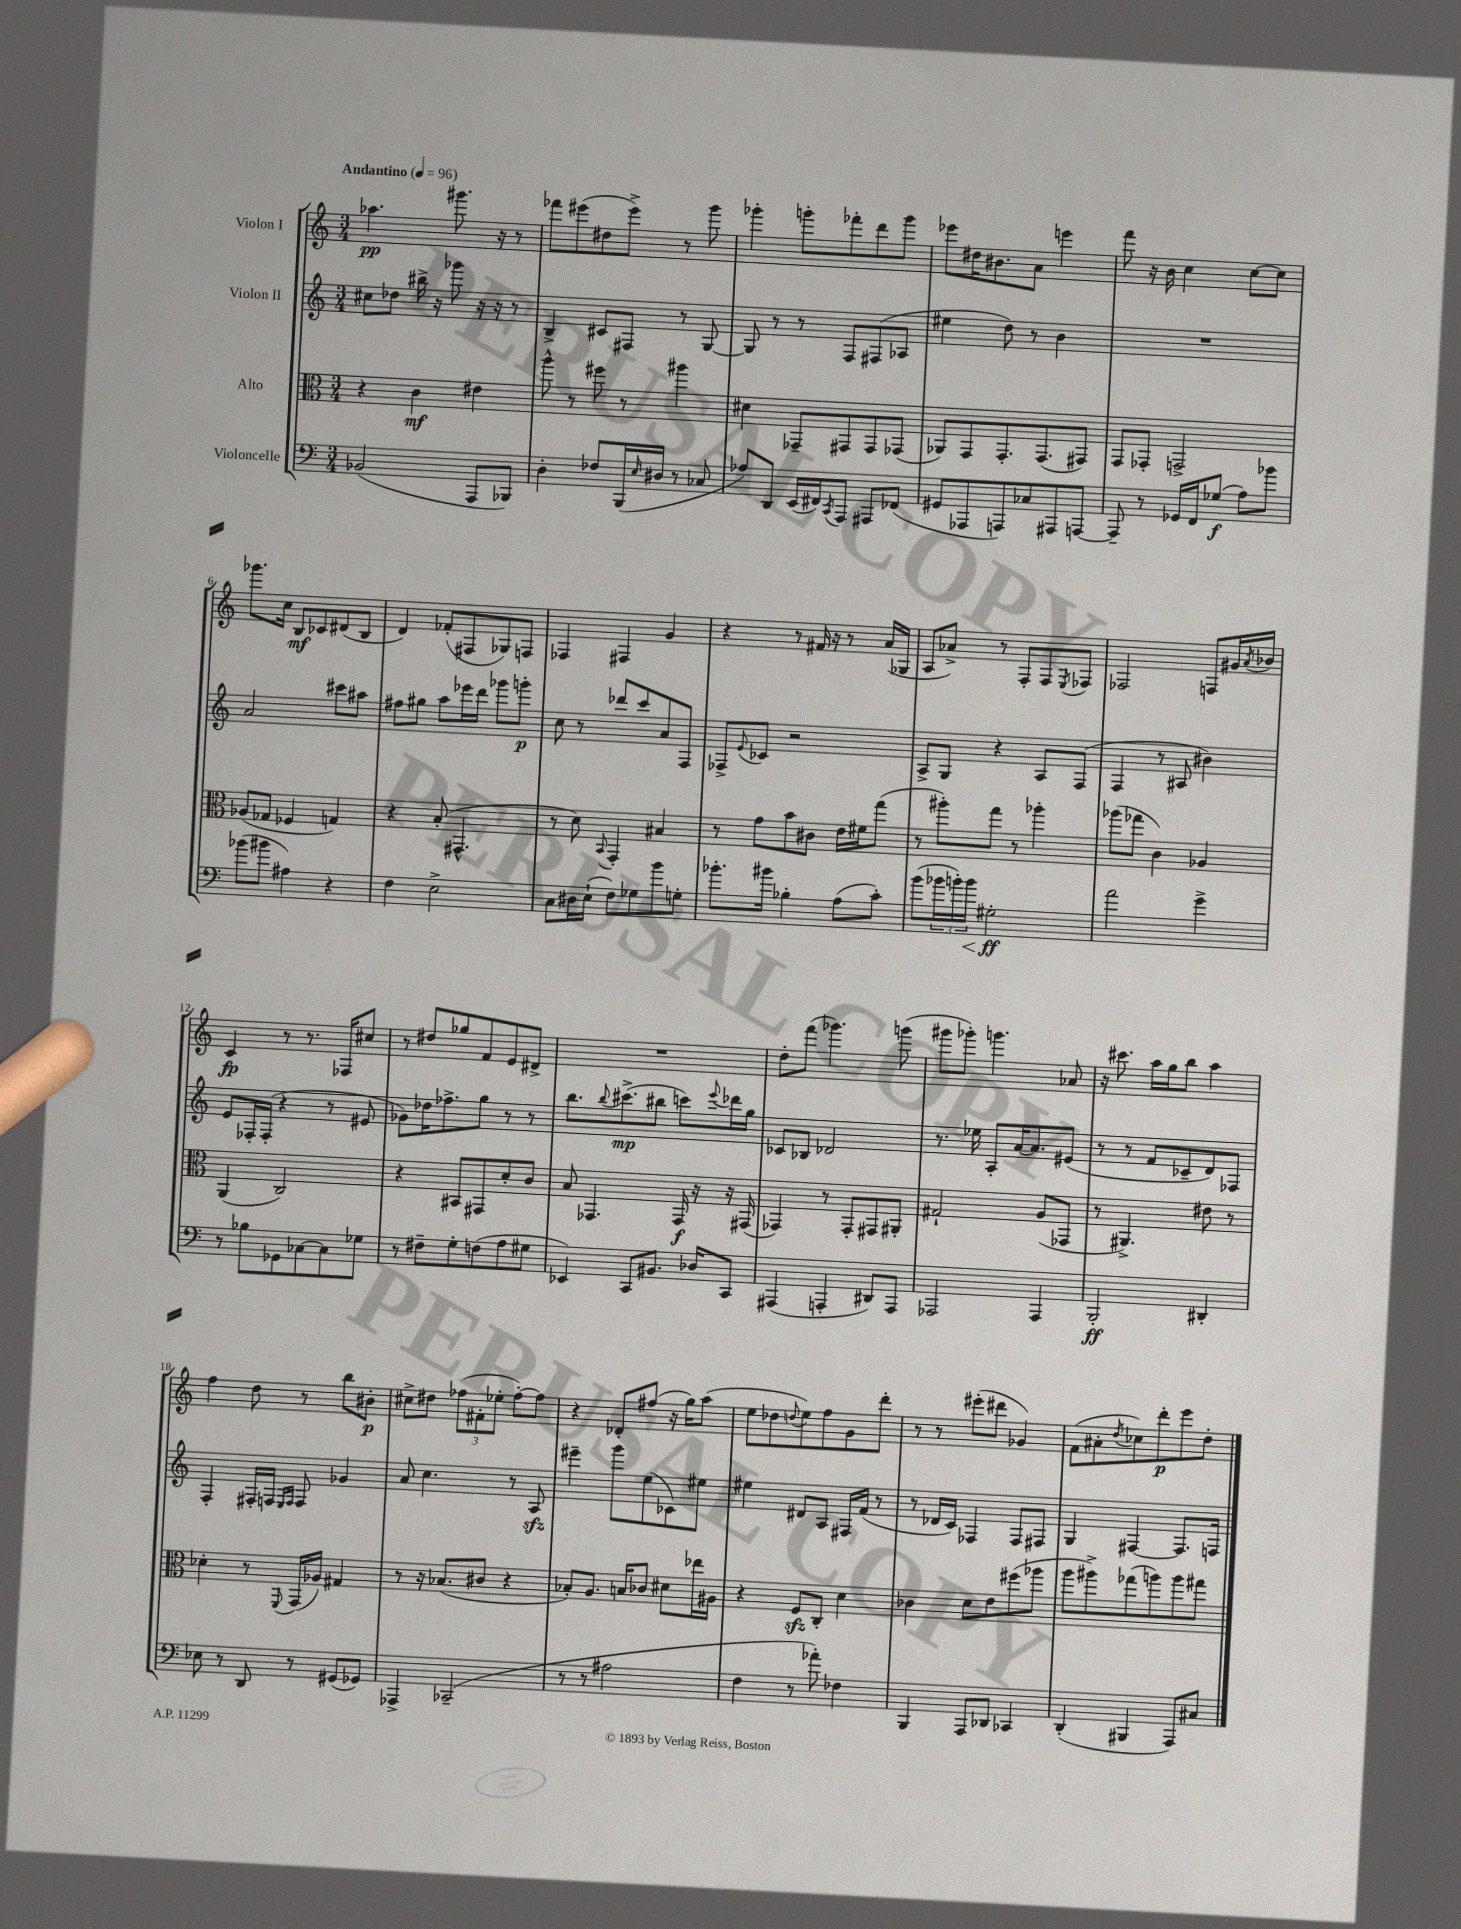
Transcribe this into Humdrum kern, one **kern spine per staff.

**kern	**kern	**kern	**kern
*staff4	*staff3	*staff2	*staff1
*clefF4	*clefC3	*clefG2	*clefG2
*k[]	*k[]	*k[]	*k[]
*M3/4	*M3/4	*M3/4	*M3/4
*MM96	*MM96	*MM96	*MM96
(2BB-/	4r	8cc#\L	4.aa-\
.	.	8dd-\J	.
.	4c\	16bb#^\	.
.	.	16r	.
.	.	8ggg-\	8.ggg#\
8AAA/L	4e#\	16r	.
.	.	16r	16r
8BBB-/J)	.	8r	8r
=	=	=	=
4D'\	8aa^^\	4B^/	8fff-\L
.	8r	.	(8eee#\
8F-/L	8ff#\	8c#/L	8dd#\
(16BBB/L	8r	8F#/J	8eee#^\J)
16qqE/	.	.	.
16D#/JJ	.	.	.
8r	4aa#\	8r	8r
8C-/	.	[8G/	8ggg\
=	=	=	=
8A-/L)	4d#\	8G/]	4ggg-'\
8DD/J	.	8r	.
(16EE/LL	8GG-~/L	8r	8ggg'\L
16FF#/J)	.	.	.
8qCC/	.	.	.
8AAA/J	8GG#/	8F/L	8fff-'\
8AAA#/L	8GG#/	(8F#/	8ddd\
(8FF-/J	(8GG-/J	8A-/J	8ggg\J
=	=	=	=
8GG#/L	8AA-/L)	4ee#\	8eee-\L
8AAA-/	8GG/	.	16dd#\K
.	.	.	8.b#\
8AAA/)	8.GG'/	8dd\)	.
8C-/	.	8r	8a\J
.	(8.GG/	.	.
8AAA#/	.	4b\	4eee\
[8AAA/J	8GG#/J)	.	.
=	=	=	=
8AAA~/]	8GG/L	2.r	8fff\
8r	8GG-'/J	.	16r
.	.	.	16b\
16GG-/LL	2GG^/	.	4cc\
16FF/J	.	.	.
(8G-/J	.	.	.
8A\L)	.	.	[8cc\L
8b-\J	.	.	8cc\]J
=	=	=	=
(8b-\L	(8A-/L	2a/	8.ggg-\L
8b#\J	8G-/J	.	.
.	.	.	16cc\Jk
4A#\)	4F-/	.	8B/L
.	.	.	8c-/
4r	4G/)	8ccc#\L	(8d#/
.	.	8aa#\J	8B/J
=	=	=	=
4F\	4r	8ff#\L	4d/)
.	.	8gg#\J	.
2E^\	(8B'/	8aa\L	(8f-'/L
.	4.GG#^^/	16eee-\L	8F#/
.	.	16ddd\JJ	.
.	.	8ggg-\L	8G-/)
.	.	8ggg'\J	8F/J
=	=	=	=
8C\L	8r	8cc\	4F-/
16D#\L	8d\)	8r	.
(16E`\JJ	.	.	.
.	8qqBB/	.	.
8F\L)	4GG'/	8ddd-/L	4F#/
8G-\	.	8ccc/	.
8b\	4B#/	8a/	4g/
8G'\J	.	8F/J	.
=	=	=	=
8.b-'\L	8r	8F-^/L	4r
.	.	8qqe/	.
.	8g\L	8c-/J	.
16b#\Jk	.	.	.
4B-'\	8b\	2r	8r
.	8c#\J	.	16f#/
.	.	.	16r
(8A\L	16e\LL	.	8r
.	16f#\J	.	.
8c'\J)	(8gg\J	.	(16a/LL
.	.	.	16G-/JJ
=	=	=	=
(8b\L	8r	8A^/L	8A/L
24b-\L	8aa#'\L)	8G/J	8a-^/J)
24b'\)	.	.	.
24b\JJ	.	.	.
2G#'\	8gg\J	4r	8r
.	8r	.	8F'/L
.	4aa-'\	8A/L	8F/
.	.	.	8qE/
.	.	(8F/J	8F-/J
=	=	=	=
2a\	(8aa-\L	4F/	2F-/
.	8gg-\J	.	.
.	4c\)	8r	.
.	.	8A#/	.
4g^\	4A-/	4b#\)	8F/L
.	.	.	16g#/L
.	.	.	8qa/
.	.	.	16b-/JJ
=	=	=	=
8r	(4AA/	8e/L	4c/
8B-\L	.	16F-'/L	.
.	.	(16F-'/JJ	.
8GG-\	2C/)	4r	8r
[8C-\	.	.	8.r
8C-\]	.	8r	.
.	.	.	16F-/LK
8G-\J	.	8e#/	8cc#/J
=	=	=	=
8r	4r	8g-\L)	8r
8F#~\L	.	16dd-\K	8dd#/L
.	.	8.ff-^\	.
8G'\	8BB#/L	.	8gg-/
(8F\	8GG#/	8gg\J	8f/
8A\	8d'/	8r	8e/
8G#\J	8c/J	8r	8d#^/J
=	=	=	=
4EE-/)	8B/	8.bb\L	2.r
.	4.GG-/	.	.
.	.	8qqbb/	.
.	.	(8.ccc#^\	.
8CC/L	.	.	.
8.BB#/J	.	8bb#\J	.
.	16GG-/	8ccc\L)	.
16D-/LK	16r	.	.
.	.	8qqeee/	.
8CC/J	16r	16ddd-\L	.
.	(16GG#/	16gg\JJ	.
=	=	=	=
(4AAA#/	4GG-/)	8c-/L	8dd'\L
.	.	8B-/J	(8fff\J
4AAA'/	8r	2d-/	4.ggg-\)
.	8GG-'/L	.	.
8DD#/L)	8GG#/	.	.
8AAA/J	8AA#'/J	.	(8ggg\
=	=	=	=
2AAA-/	2G#`/	8.r	8ggg#\L
.	.	.	8ggg-'\J)
.	.	16ee-\	.
.	.	8A'/L	4.ggg\
.	.	[16a/K	.
.	.	8.a/]	.
4AAA-/	(8A/L	.	.
.	8GG-/J	(8e#/J	8a-/
=	=	=	=
2BBB'/	8r	8r	16r
.	.	.	8.ccc#\
.	4.AA#^/)	8r	.
.	.	8f/L	16aa\LL
.	.	.	16gg\J
.	.	8c-~/	8bb\J
4DD#'/	8e#\	8d/)	4aa\
.	8r	8F-/J	.
=	=	=	=
8E-\	4d-'\	4F'/	4ff\
8r	.	.	.
8DD/	8r	16F#'/LL	8dd\
.	.	16F/JJ	.
.	.	16qqE/LL	.
.	8qqFF/	16qqF/JJ	.
8r	(16GG/LL	8F/	8r
.	16A-/JJ)	.	.
(8GG#/L	4G#/	4g-/	8bb\L
8GG-/J)	.	.	8b#'\J
=	=	=	=
4AAA-^/	8r	8a/	8cc#^\L
.	16r	4.cc\	8dd#\J
.	(8.B-/L	.	.
(2CC-~/	.	.	(12ff-\L
.	.	.	12f#'\
.	8c#/J	.	.
.	.	.	12ee-'\J
.	4r	8r	[8ff-'\L)
.	.	8A/	8ff-\]J
=	=	=	=
8r	8B-'/L)	4eee#~\	4r
8r	8.A/J	.	.
2A#\	.	8ggg\L	8d-'/L
.	16B/LK	.	.
.	8c-/J	(8ee\	(8ff#/J
.	8d#\L	8c-\)	16r
.	.	.	16gg\LK)
.	16ee-\L	8ee#\J	(8aa\J
.	16A#\JJ	.	.
=	=	=	=
4F\	4r	4ee#\	8ee\L
.	.	.	8dd-\
.	.	.	8qqdd/
8r	8F/L	8d#/L	8ee\)
8a-'\)	8C'/J	8A/J	8ff\
4F-\	4d\	16F#/LL	8g\
.	.	(16f/JJ	.
.	.	8r	8ddd'\J
=	=	=	=
4BBB/	4c-\	8r	8r
.	.	16d-/LL	8r
.	.	16c/JJ)	.
8AAA/L	8d\L	4F-/	(8eee#'\L
8DD-/J	8e\	.	8ddd#\J
4CC-/	(8ff#\	8F-/L	4g-/)
.	8aa-\J	8F#/J	.
=	=	=	=
(4DD'/	8aa\L	4G/	(8f\L
.	8aa#^\)	.	8a#'\
.	.	.	8qdd/
4BBB#/	(8gg-\	[4F#/	8cc-\)
.	8aa\)	.	8ddd'\
8AAA/L)	8aa\	8.F#/]L	8eee\
8C#/J	8gg#\J	.	8dd'\J
.	.	16F/Jk	.
==	==	==	==
*-	*-	*-	*-
